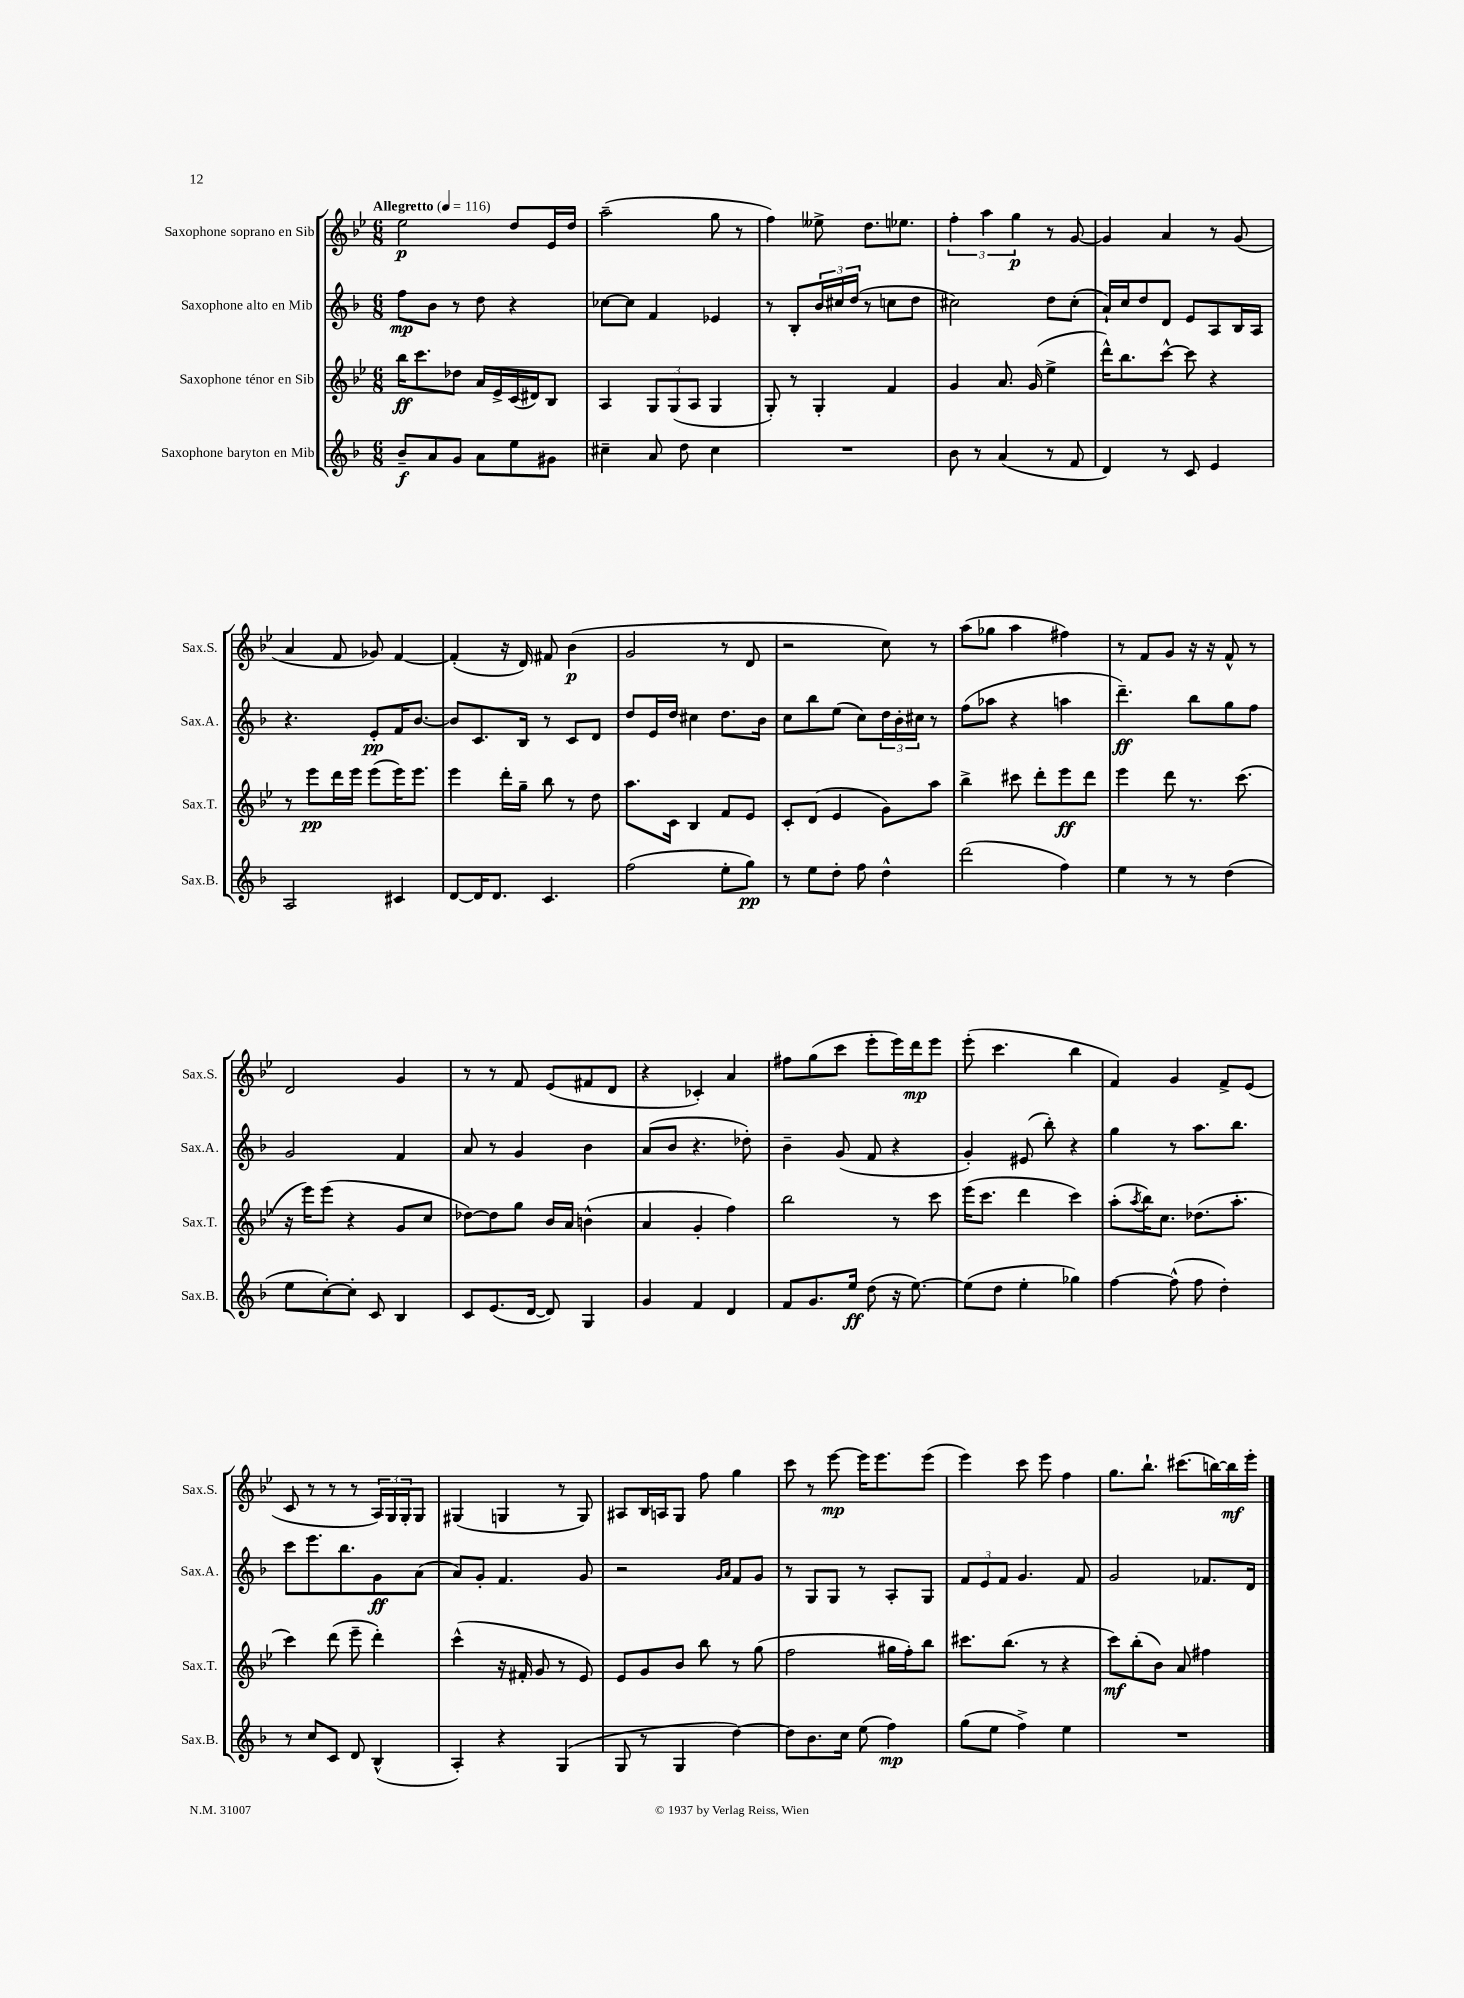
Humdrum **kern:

**kern	**dynam	**kern	**dynam	**kern	**dynam	**kern	**dynam
*part4	*part4	*part3	*part3	*part2	*part2	*part1	*part1
*staff4	*staff4	*staff3	*staff3	*staff2	*staff2	*staff1	*staff1
*I"Saxophone baryton en Mib	*	*I"Saxophone ténor en Sib	*	*I"Saxophone alto en Mib	*	*I"Saxophone soprano en Sib	*
*I'Sax.B.	*	*I'Sax.T.	*	*I'Sax.A.	*	*I'Sax.S.	*
*clefG2	*	*clefG2	*	*clefG2	*	*clefG2	*
*k[b-]	*	*k[b-e-]	*	*k[b-]	*	*k[b-e-]	*
*M6/8	*	*M6/8	*	*M6/8	*	*M6/8	*
*MM116	*	*MM116	*	*MM116	*	*MM116	*
=1	=1	=1	=1	=1	=1	=1	=1
!	!	!	!	!	!	!LO:TX:a:B:t=Allegretto	!
8b-~/L	f	16bb-\KL	ff	8ff\L	mp	2ee-\	p
.	.	8.ccc\	.	.	.	.	.
8a/	.	.	.	8b-\J	.	.	.
8g/J	.	8dd-X\J	.	8r	.	.	.
8a\L	.	16a/LL	.	8dd\	.	.	.
.	.	16e-^/	.	.	.	.	.
8ee\	.	(16c/	.	4r	.	8dd/L	.
.	.	16d#X/J)	.	.	.	.	.
8g#X\J	.	8B-/J	.	.	.	16e-/L	.
.	.	.	.	.	.	16dd/JJ	.
=2	=2	=2	=2	=2	=2	=2	=2
4cc#X~\	.	4A/	.	[8cc-X\L	.	(2aa~\	.
.	.	.	.	8cc-\J]	.	.	.
8a/	.	12G/L	.	4f/	.	.	.
.	.	(12G/	.	.	.	.	.
8dd\	.	.	.	.	.	.	.
.	.	12A/J	.	.	.	.	.
4cc#\	.	4G/	.	4e-X/	.	8gg\	.
.	.	.	.	.	.	8r	.
=3	=3	=3	=3	=3	=3	=3	=3
2.r	.	8G'/)	.	8r	.	4ff\)	.
.	.	8r	.	8B-'/L	.	.	.
.	.	4G'/	.	24b-/L	.	8ee--X^\	.
.	.	.	.	24cc#X/	.	.	.
.	.	.	.	(24dd/JJ	.	.	.
.	.	.	.	8r	.	8.dd\L	.
.	.	4f/	.	8ccn\L	.	.	.
.	.	.	.	.	.	8.ee-X\J	.
.	.	.	.	8dd\J	.	.	.
=4	=4	=4	=4	=4	=4	=4	=4
8b-\	.	4g/	.	2cc#X\)	.	6ff'\	.
8r	.	.	.	.	.	.	.
.	.	.	.	.	.	6aa\	.
(4a/	.	8.a/	.	.	.	.	.
.	.	.	.	.	.	6gg\	p
.	.	(16g/	.	.	.	.	.
8r	.	4ee-^\	.	8dd\L	.	8r	.
8f/	.	.	.	(8cc#'\J	.	[8g/	.
=5	=5	=5	=5	=5	=5	=5	=5
4d/)	.	16ddd^^\KL)	.	16a`/LL)	.	4g/]	.
.	.	8.bb-\	.	16cc/J	.	.	.
.	.	.	.	8dd/	.	.	.
8r	.	[8ccc^^\J	.	8d/J	.	4a/	.
8c/	.	8ccc\]	.	8e/L	.	.	.
4e/	.	4r	.	8A/	.	8r	.
.	.	.	.	16B-/L	.	(8g/	.
.	.	.	.	16A/JJ	.	.	.
!!LO:LB:g=z
=6	=6	=6	=6	=6	=6	=6	=6
2A/	.	8r	.	4.r	.	4a/	.
.	.	8eee-\L	pp	.	.	.	.
.	.	16ddd\L	.	.	.	8f/	.
.	.	16eee-\JJ	.	.	.	.	.
.	.	(8eee-\L	.	8e'/L	pp	8g-X/)	.
4c#X/	.	16eee-\K)	.	16f/K	.	[4f/	.
.	.	8.eee-\J	.	[8.b-/J	.	.	.
=7	=7	=7	=7	=7	=7	=7	=7
[8d/L	.	4eee-\	.	8b-/L]	.	(4f'/]	.
16d/K]	.	.	.	8.c/	.	.	.
8.d/J	.	.	.	.	.	.	.
.	.	16ddd'\LL	.	.	.	16r	.
.	.	16gg~\JJ	.	16B-/Jk	.	16d/)	.
4.c/	.	8bb-\	.	8r	.	8f#X/	.
.	.	8r	.	8c/L	.	(4b-\	p
.	.	8dd\	.	8d/J	.	.	.
=8	=8	=8	=8	=8	=8	=8	=8
(2ff\	.	8.aa\L	.	8dd/L	.	2g/	.
.	.	.	.	16e/L	.	.	.
.	.	16c\Jk	.	16dd/JJ	.	.	.
.	.	4B-/	.	4cc#X\	.	.	.
8ee'\L	.	8f/L	.	8.dd\L	.	8r	.
8gg\J)	pp	8e-/J	.	.	.	8d/	.
.	.	.	.	16b-\Jk	.	.	.
=9	=9	=9	=9	=9	=9	=9	=9
8r	.	8c'/L	.	8cc\L	.	2r	.
8ee\L	.	(8d/J	.	8bb-\	.	.	.
8dd'\J	.	4e-/	.	(8ee\J	.	.	.
8ff\	.	.	.	8cc\L)	.	.	.
4dd^^\	.	8g\L)	.	24dd\L	.	8cc\)	.
.	.	.	.	24b-'\	.	.	.
.	.	.	.	24cc#X\JJ	.	.	.
.	.	8aa\J	.	8r	.	8r	.
=10	=10	=10	=10	=10	=10	=10	=10
(2ddd\	.	4bb-^\	.	(8ff\L	.	(8aa\L	.
.	.	.	.	8aa-X\J	.	8gg-X\J	.
.	.	8ccc#X\	.	4r	.	4aa\	.
.	.	8ddd'\L	.	.	.	.	.
4ff\)	.	8eee-\	ff	4aan\	.	4ff#X\)	.
.	.	8ddd\J	.	.	.	.	.
=11	=11	=11	=11	=11	=11	=11	=11
4ee\	.	4eee-\	.	4.ddd~\)	ff	8r	.
.	.	.	.	.	.	8f/L	.
8r	.	8ddd\	.	.	.	8g/J	.
8r	.	8.r	.	8bb-\L	.	16r	.
.	.	.	.	.	.	16r	.
(4dd\	.	.	.	8gg\	.	8f^^/	.
.	.	(8.ccc\	.	.	.	.	.
.	.	.	.	8ff\J	.	8r	.
!!LO:LB:g=z
=12	=12	=12	=12	=12	=12	=12	=12
8ee\L	.	16r	.	2g/	.	2d/	.
.	.	16eee-\KL)	.	.	.	.	.
[8cc'\)	.	(8eee-\J	.	.	.	.	.
8cc'\J]	.	4r	.	.	.	.	.
8c/	.	.	.	.	.	.	.
4B-/	.	8g/L	.	4f/	.	4g/	.
.	.	8cc/J	.	.	.	.	.
=13	=13	=13	=13	=13	=13	=13	=13
8c/L	.	[8dd-X\L)	.	8a/	.	8r	.
(8.e/	.	8dd-\]	.	8r	.	8r	.
.	.	8gg\J	.	4g/	.	8f/	.
[16d/Jk	.	.	.	.	.	.	.
8d/])	.	16b-/LL	.	.	.	(8e-/L	.
.	.	16a/JJ	.	.	.	.	.
4G/	.	(4bn^^\	.	4b-\	.	8f#X/	.
.	.	.	.	.	.	8d/J	.
=14	=14	=14	=14	=14	=14	=14	=14
4g/	.	4a/	.	(8a/L	.	4r	.
.	.	.	.	8b-/J	.	.	.
4f/	.	4g'/	.	4.r	.	4c-X'/)	.
4d/	.	4ff\)	.	.	.	4a/	.
.	.	.	.	8dd-X'\)	.	.	.
=15	=15	=15	=15	=15	=15	=15	=15
8f/L	.	2bb-\	.	4b-~\	.	8ff#X\L	.
8.g/	.	.	.	.	.	(8gg\	.
.	.	.	.	(8g/	.	8ccc\J	.
16ee/Jk	ff	.	.	.	.	.	.
(8dd\	.	.	.	8f/	.	8eee-'\L	.
16r	.	8r	.	4r	.	16eee-\L)	.
[8.ee\)	.	.	.	.	.	16ddd\J	mp
.	.	8ccc\	.	.	.	8eee-\J	.
=16	=16	=16	=16	=16	=16	=16	=16
(8ee\L]	.	(16eee-\KL	.	4g'/)	.	(8eee-'\	.
.	.	8.ccc\J	.	.	.	.	.
8dd\J	.	.	.	.	.	4.ccc\	.
4ee'\	.	4ddd\	.	(8e#X/	.	.	.
.	.	.	.	8bb-'\)	.	.	.
4gg-X\)	.	4ccc\)	.	4r	.	4bb-\	.
=17	=17	=17	=17	=17	=17	=17	=17
[4ff\	.	(8aa'\L	.	4gg\	.	4f/)	.
.	.	8qaa/	.	.	.	.	.
.	.	16bb-\K)	.	.	.	.	.
.	.	8.cc\J	.	.	.	.	.
(8ff^^\]	.	.	.	8r	.	4g/	.
8ff\	.	(8.dd-X\L	.	8.aa\L	.	.	.
4dd'\)	.	.	.	.	.	8f^/L	.
.	.	8.aa'\J	.	8.bb-\J	.	.	.
.	.	.	.	.	.	(8e-/J	.
!!LO:LB:g=z
=18	=18	=18	=18	=18	=18	=18	=18
8r	.	4ccc\)	.	8ccc\L	.	8c/	.
8cc/L	.	.	.	8.eee\	.	8r	.
8c/J	.	(8ddd\	.	.	.	8r	.
.	.	.	.	8.bb-\	.	.	.
8d/	.	8eee-~\	.	.	.	8r	.
(4B-^^/	.	4ddd'\)	.	8g\	ff	24A/LL)	.
.	.	.	.	.	.	24G/	.
.	.	.	.	.	.	24G'/J	.
.	.	.	.	(8a\J	.	8G/J	.
=19	=19	=19	=19	=19	=19	=19	=19
4A'/)	.	(4ccc^^\	.	8a/L)	.	(4G#X/	.
.	.	.	.	8g'/J	.	.	.
4r	.	16r	.	4.f/	.	4Gn/	.
.	.	16f#X'/	.	.	.	.	.
.	.	8g/	.	.	.	.	.
(4G/	.	8r	.	.	.	8r	.
.	.	8e-/)	.	8g/	.	8G/)	.
=20	=20	=20	=20	=20	=20	=20	=20
8G/	.	8e-/L	.	2r	.	8A#X/L	.
8r	.	8g/	.	.	.	16B-/L	.
.	.	.	.	.	.	16An/J	.
4G/	.	8b-/J	.	.	.	8G/J	.
.	.	8bb-\	.	.	.	8ff\	.
.	.	.	.	16qqg/LL	.	.	.
.	.	.	.	16qqa/JJ	.	.	.
[4dd\)	.	8r	.	8f/L	.	4gg\	.
.	.	(8gg\	.	8g/J	.	.	.
=21	=21	=21	=21	=21	=21	=21	=21
8dd\L]	.	2ff\	.	8r	.	8ccc\	.
8.b-\	.	.	.	8G/L	.	8r	.
.	.	.	.	8G/J	.	[8eee-\	mp
16cc\Jk	.	.	.	.	.	.	.
(8ee\	.	.	.	8r	.	16eee-\KL]	.
.	.	.	.	.	.	8.eee-\	.
4ff\)	mp	16gg#X\LL	.	8A'/L	.	.	.
.	.	16ff'\J)	.	.	.	.	.
.	.	8bb-\J	.	8G/J	.	(8eee-\J	.
=22	=22	=22	=22	=22	=22	=22	=22
(8gg\L	.	8.ccc#X\L	.	12f/L	.	4eee-\)	.
.	.	.	.	12e/	.	.	.
8ee\J	.	.	.	.	.	.	.
.	.	.	.	12f/J	.	.	.
.	.	(8.bb-\J	.	.	.	.	.
4ff^\)	.	.	.	4.g/	.	8ccc\	.
.	.	8r	.	.	.	8eee-\	.
4ee\	.	4r	.	.	.	4ff\	.
.	.	.	.	8f/	.	.	.
=23	=23	=23	=23	=23	=23	=23	=23
2.r	.	8ccc\L)	mf	2g/	.	8.gg\L	.
.	.	(8bb-'\	.	.	.	.	.
.	.	.	.	.	.	8.bb-`\J	.
.	.	8b-\J)	.	.	.	.	.
.	.	8a/	.	.	.	(8.ccc#X\L	.
.	.	4ff#X\	.	8.f-X/L	.	.	.
.	.	.	.	.	.	[16bbn\L)	.
.	.	.	.	.	.	16bb\]	mf
.	.	.	.	16d/Jk	.	16eee-'\JJ	.
==	==	==	==	==	==	==	==
*-	*-	*-	*-	*-	*-	*-	*-
